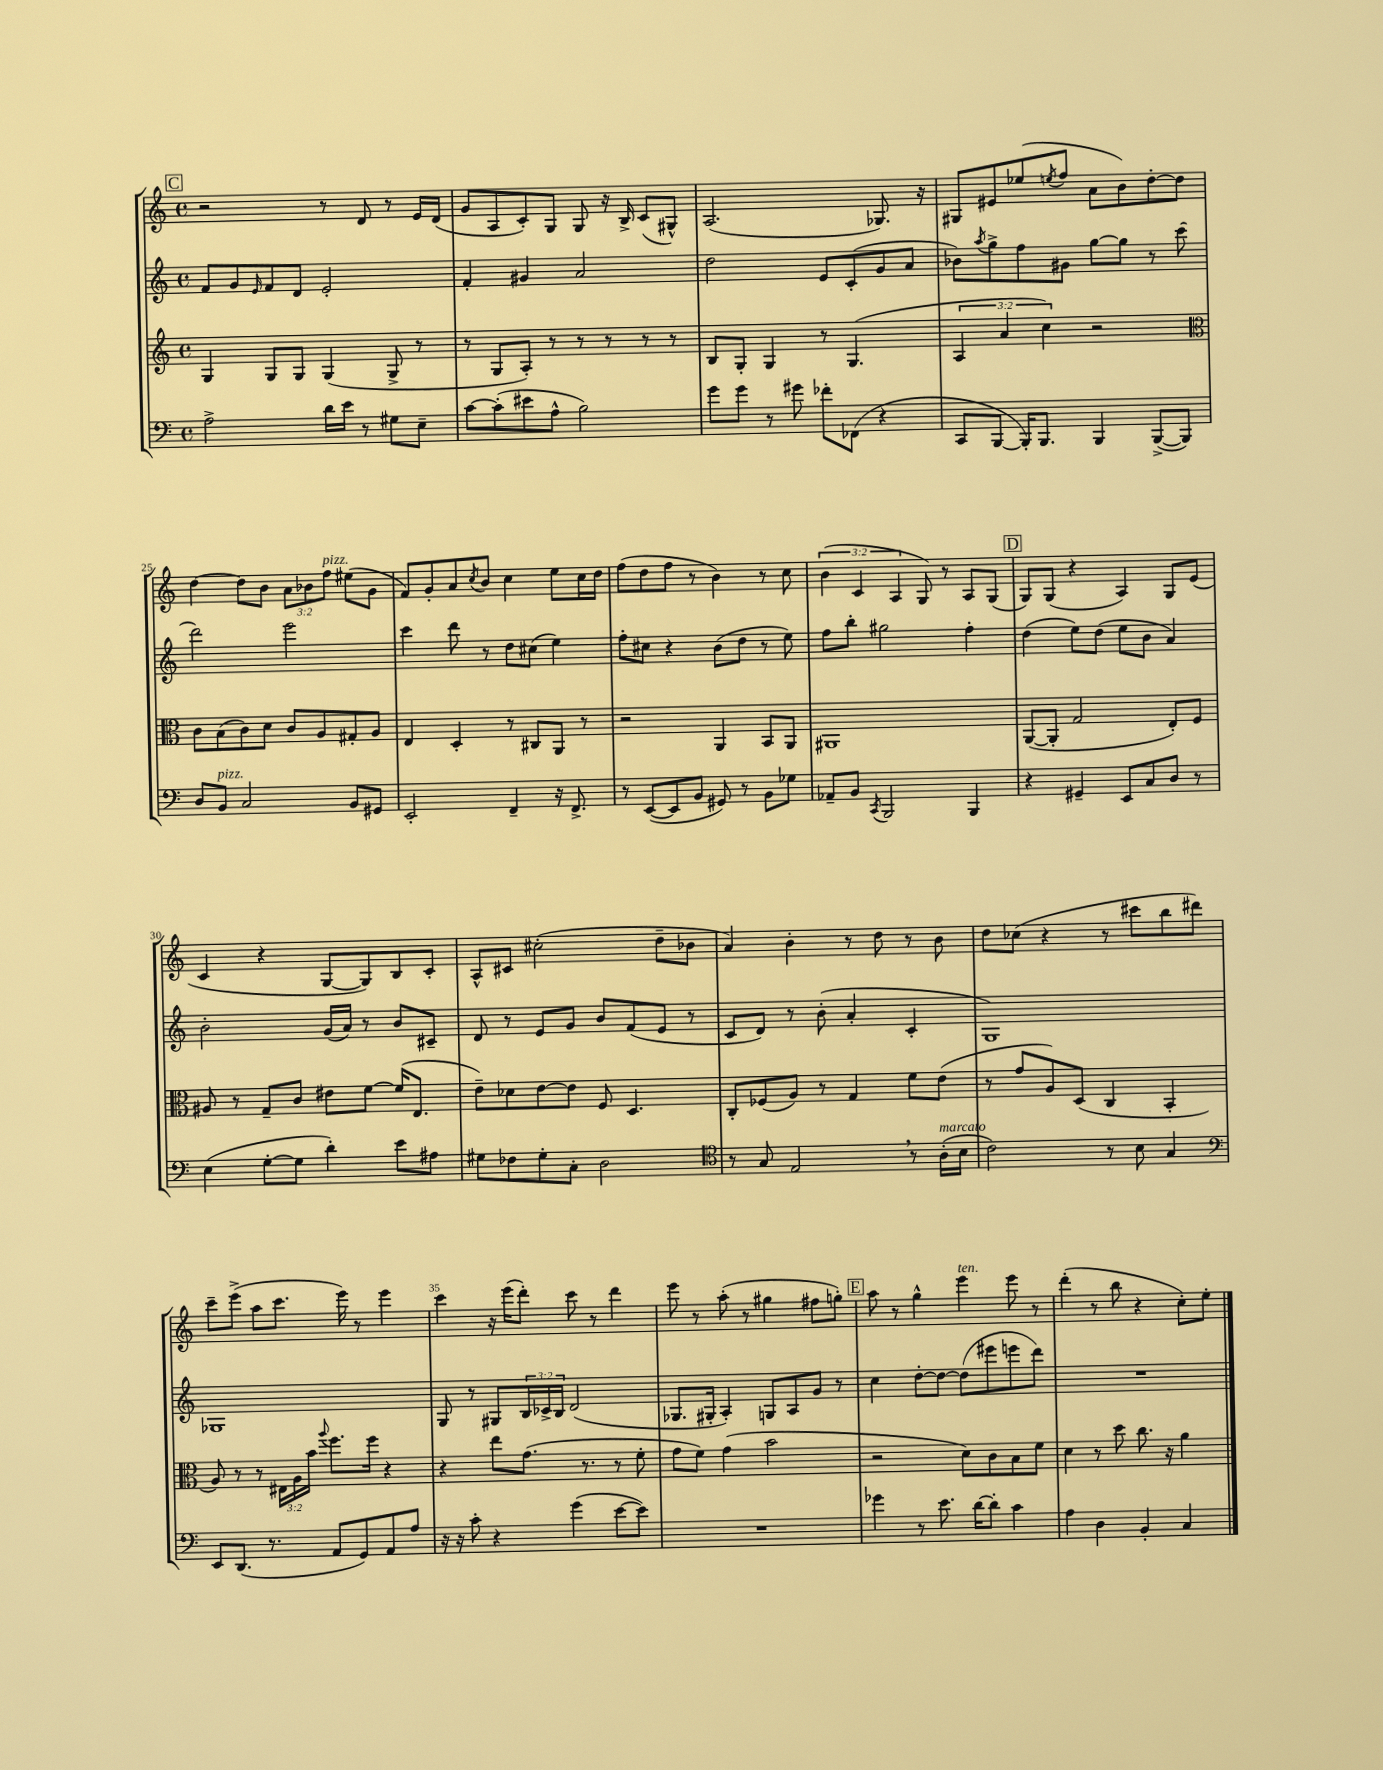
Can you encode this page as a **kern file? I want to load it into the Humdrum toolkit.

**kern	**kern	**kern	**kern
*staff4	*staff3	*staff2	*staff1
*clefF4	*clefG2	*clefG2	*clefG2
*k[]	*k[]	*k[]	*k[]
*M4/4	*M4/4	*M4/4	*M4/4
*met(c)	*met(c)	*met(c)	*met(c)
2A^\	4G/	8f/L	2r
.	.	8g/	.
.	.	16qqe/	.
.	8G/L	8f/	.
.	8G/J	8d/J	.
16d\LL	(4G/	2e'/	8r
16e\JJ	.	.	.
8r	.	.	8d/
8G#\L	8G^/	.	8r
8E~\J	8r	.	16e/LL
.	.	.	(16d/JJ
=	=	=	=
[8c\L	8r	4f'/	8g/L
(8c'\]	8G/L	.	8A/
8e#\	8A'/J)	4g#/	8c'/)
8A^^\J	8r	.	8G/J
2B\)	8r	2a/	8G/
.	8r	.	16r
.	.	.	16B^/
.	8r	.	(8c/L
.	8r	.	8G#^^/J)
=	=	=	=
8g\L	8B/L	2dd\	(2.A/
8g\J	8G'/J	.	.
8r	4G/	.	.
8g#\	.	.	.
8f-'\L	8r	8e/L	.
(8FF-\J	(4.G/	(8c'/	.
4r	.	8g/	8.G-/)
.	.	8a/J	.
.	.	.	16r
=	=	=	=
8CC/L	6A/	8b-\L)	8G#/L
.	.	8qaa/	.
[8BBB/J	.	8gg^\	8e#/
.	6a/	.	.
16BBB'/]LK)	.	8ff\	(8ee-/
8.BBB/J	.	.	.
.	6cc\)	.	.
.	.	.	8qee/
.	.	8g#\J	8ff/J
4BBB/	2r	[8gg\L	8a\L
.	.	8gg\]J	8b\)
([8BBB^/L	.	8r	[8dd'\
8BBB/]J)	.	(8ccc\	8dd\]J
=	=	=	=
*	*clefC3	*	*
8D/L	8c\L	2ddd\)	[4dd\
8BB/J	(8B\	.	.
2C/	8c\)	.	8dd\]L
.	8d\J	.	8b\J
.	8c/L	2eee\	12a\L
.	.	.	12b-\
.	8A/	.	.
.	.	.	12ff\J
8BB/L	8G#'/	.	(8ee#\L
8GG#/J	8A/J	.	8g\J
=	=	=	=
2EE'/	4E/	4ccc\	8f/L)
.	.	.	8g'/
.	4D'/	8ddd\	8a/
.	.	.	8qcc/
.	.	8r	8b/J
4FF~/	8r	8dd\L	4cc\
.	8C#/L	(8cc#\J	.
16r	8AA/J	4ee\)	8ee\L
8.FF^/	.	.	.
.	8r	.	16cc\L
.	.	.	16dd\JJ
=	=	=	=
8r	2r	8ff'\L	(8ff\L
([8EE/L	.	8cc#\J	8dd\
8EE/]	.	4r	8ff\J
8BB/J	.	.	8r
8GG#/)	4AA/	(8b\L	4b\)
8r	.	8dd\J	.
8BB\L	8BB/L	8r	8r
8G-\J	8AA/J	8ee\)	8cc\
=	=	=	=
8AA-~/L	1AA#	8ff\L	(6b\
8BB/J	.	8bb'\J	.
.	.	.	6c/
8qCC/	.	.	.
2BBB/	.	2gg#\	.
.	.	.	6A/
.	.	.	8G/)
.	.	.	8r
4BBB/	.	4ff'\	8A/L
.	.	.	(8G/J
=	=	=	=
4r	([8AA/L	(4dd\	8G/L)
.	8AA'/]J	.	(8G/J
4GG#~/	2G/	8ee\L)	4r
.	.	(8dd\J	.
8EE/L	.	8ee\L	4A/)
8C/	.	8b\J	.
8D/J	8E'/L)	4a/)	8G/L
8r	8F/J	.	(8e/J
=	=	=	=
(4E\	8A#/	2b'\	4c/
.	8r	.	.
[8G'\L	8G~/L	.	4r
8G\]J	8c/J	.	.
4d'\)	8e#\L	(16g/LL	[8G/L
.	.	16a/JJ)	.
.	[8f\J	8r	8G/])
8e\L	(16f/]LK	8b/L	8B/
.	8.E/J	.	.
8A#\J	.	8c#~/J	8c'/J
=	=	=	=
8G#\L	8e~\L)	8d/	8A^^/L
8F-\	8d-\	8r	8c#/J
8G#'\	[8e\	8e/L	(2cc#'\
8C'\J	8e\]J	8g/J	.
2D\	8F/	8b/L	.
.	4.D/	(8f/	.
.	.	8e/J	8dd~\L
.	.	8r	8b-\J
=	=	=	=
*clefC4	*	*	*
8r	8C'/L	8c/L	4a/)
8G/	(8F-/	8d/J)	.
2E/	8A/J)	8r	4b'\
.	8r	(8b'\	.
.	4G/	4a'/	8r
.	.	.	8dd\
8r	8f\L	4c'/	8r
(16A'\LL	(8e\J	.	8b\
16B\JJ	.	.	.
=	=	=	=
2c\)	8r	1G)	8dd\L
.	8g/L	.	(8cc-\J
.	8A/)	.	4r
.	(8D/J	.	.
8r	4C/	.	8r
8B\	.	.	8ccc#\L
4G/	4BB'/	.	8bb\
.	.	.	8ddd#\J)
=	=	=	=
*clefF4	*	*	*
8EE/L	8A/)	1G-	8ccc~\L
(8.DD/J	8r	.	(8eee^\J
.	8r	.	8aa\L
8.r	.	.	.
.	24E#\LL	.	8.ccc\J
.	24A\	.	.
.	24b\JJ	.	.
.	8qqaa/	.	.
8AA/L	8.ff\L	.	.
.	.	.	16eee\)
8GG/)	.	.	8r
.	16ff\Jk	.	.
8AA/	4r	.	4eee\
8A/J	.	.	.
=	=	=	=
16r	4r	8G/	4ccc\
16r	.	.	.
8c'\	.	8r	.
4r	8ee\L	8G#/L	16r
.	.	.	(16eee\LK
.	(8.g\J	24B/L	8ddd'\J)
.	.	24c-^/	.
.	.	24B/JJ	.
(4g\	.	(2d/	8ccc\
.	8.r	.	.
.	.	.	8r
[8e\L	8r	.	4ddd\
8e\]J)	8f'\	.	.
=	=	=	=
1r	8g\L	8.G-/L	8eee\
.	8f\J)	.	8r
.	.	16G#'/Jk	.
.	(4g\	4A'/)	(8aa'\
.	.	.	8r
.	2b\	8G/L	4gg#\
.	.	8A/	.
.	.	8g/J	8ff#\L
.	.	8r	8gg'\J)
=	=	=	=
4g-\	2r	4cc\	8aa\
.	.	.	8r
8r	.	[8dd'\L	4gg^^\
8.e\	.	8dd\_J	.
.	8d\L)	(8dd\]L	4eee\
[16d\LK	.	.	.
8d'\]J	8c\	8eee#\	.
4c\	8B\	8eee\	8eee\
.	8f\J	8ddd\J)	8r
=	=	=	=
4A\	4d\	1r	(4ddd'\
4D\	8r	.	8r
.	8dd\	.	8bb\
4BB'/	8.cc\	.	4r
.	16r	.	.
4C/	4a\	.	8cc'\L)
.	.	.	8ee'\J
==	==	==	==
*-	*-	*-	*-
